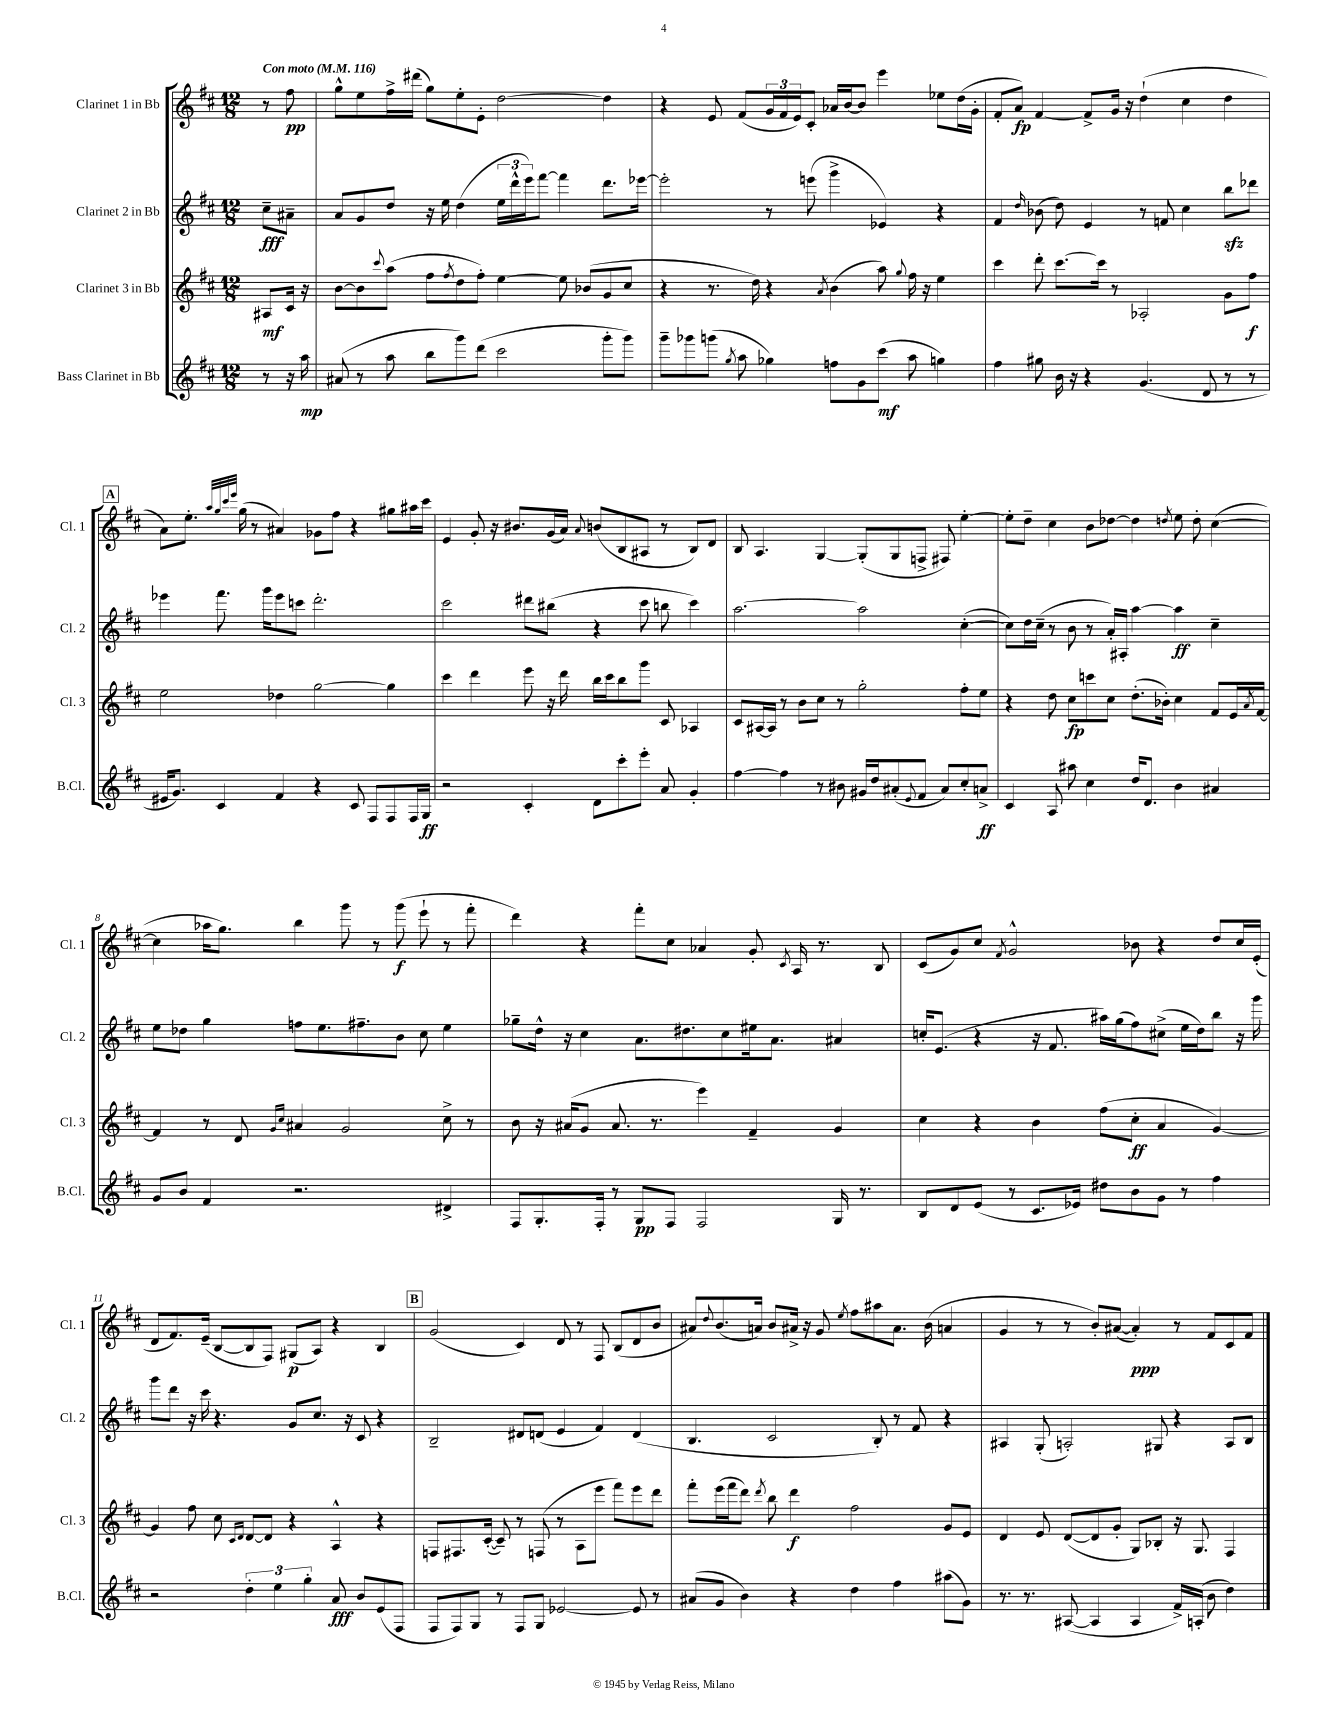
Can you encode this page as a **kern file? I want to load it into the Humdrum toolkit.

**kern	**kern	**kern	**kern
*staff4	*staff3	*staff2	*staff1
*clefG2	*clefG2	*clefG2	*clefG2
*k[f#c#]	*k[f#c#]	*k[f#c#]	*k[f#c#]
*M12/8	*M12/8	*M12/8	*M12/8
*MM116	*MM116	*MM116	*MM116
8r	8A#	8cc#~	8r
16r	16c#	8a#~	8ff#
16aa	16r	.	.
=	=	=	=
(8a#	[8b	8a	8gg^^
8r	8b]	8g	8ee
.	8qqccc#	.	.
8aa	(8aa	8dd	16ff#^
.	.	.	(16ddd#
8bb	8ff#	16r	8gg)
.	.	16ee	.
.	8qff#	.	.
8ggg)	8dd	(4dd	8ee'
(8ddd	8ff#')	.	8e'
2ccc#	[4ee	24ee	[2dd
.	.	24ddd^^	.
.	.	24eee)	.
.	.	[8fff#	.
.	8ee]	4fff#]	.
.	(8b-	.	.
8ggg'	8g	8.ddd	4dd]
8ggg)	8cc#	.	.
.	.	[16eee-	.
=	=	=	=
8ggg~	4r	2eee-']	4r
8ggg-	.	.	.
(8ggg	8.r	.	8e
8qgg	.	.	.
8aa	.	.	(8f#
.	16dd)	.	.
4gg-)	4r	8r	24g
.	.	.	24f#
.	.	.	24e)
.	.	(8eee	8c#'
.	8qa	.	.
8ff	(4b	4ggg^	16a-
.	.	.	[16b
8g	.	.	8b]
(8ccc#	8aa)	4e-)	4eee
.	8qqgg	.	.
8aa	16ff#	.	.
.	16r	.	.
4gg)	4ee	4r	8ee-
.	.	.	(16dd
.	.	.	16g'
=	=	=	=
4ff#	4ccc#	4f#	8f#'
.	.	.	8a)
.	.	16qqdd	.
8gg#	8ddd'	(8b-	[4f#
16b	[8.ccc#	8dd)	.
16r	.	.	.
4r	.	4e	8f#^]
.	16ccc#]	.	.
.	8r	.	16g
.	.	.	16r
(4.g	2A-'	8r	(4dd`
.	.	8f	.
.	.	4cc#	4cc#
8d	.	.	.
8r	8g	8bb	4dd
8r	8ff#	8ddd-	.
=	=	=	=
16e#	2ee	4eee-	8a)
8.g)	.	.	.
.	.	.	8.ee'
4c#	.	8.fff#	.
.	.	.	32qqaa
.	.	.	32qqgg
.	.	.	32qqccc#
.	.	.	32qqeee
.	.	.	(16gg
.	.	.	8r
.	.	16ggg	.
4f#	4dd-	8eee-	4a#)
.	.	8ccc	.
4r	[2gg	2.ddd'	8g-
.	.	.	8ff#
8c#	.	.	4r
8F#	.	.	.
8F#	4gg]	.	8gg#
16F#	.	.	16aa#
16G	.	.	16ccc#
=	=	=	=
2r	4ccc#	2ccc#	4e
.	4ddd	.	8g'
.	.	.	16r
.	.	.	8.b#
4c#'	8eee	8ddd#	.
.	16r	(8bb#	(16g
.	16ddd	.	16a)
.	.	.	8qqa
8d	16bb	4r	(8b
.	16ccc#	.	.
8ccc#'	8bb	.	8B
8eee'	8ggg	8ccc#	8A#
8a	8c#	8bb	8r
4g'	4A-	4ccc#)	8B)
.	.	.	8d
=	=	=	=
[4ff#	8c#	[2.aa	8B
.	[16A#	.	4.A
.	16A#]	.	.
4ff#]	8r	.	.
.	8b	.	.
8r	8cc#	.	[4G
8b#	8r	.	.
16g#	2gg'	2aa]	(8G']
16dd	.	.	.
(8a#'	.	.	8G
8qqe	.	.	.
8f#	.	.	8F^
8a#)	.	.	8F#)
8cc#'	8ff#'	([4cc#'	[4ee'
8a^	8ee	.	.
=	=	=	=
4c#	4r	8cc#])	8ee']
.	.	16dd	8dd~
.	.	(16cc#~	.
8A	8dd	8r	4cc#
8aa#	8cc#	8b	.
4cc#	8ccc	8r	8b
.	8cc#	16a')	[8dd-
.	.	16A#'	.
16dd	(8.dd'	[4aa	4dd-]
8.d	.	.	.
.	16b-')	.	.
.	.	.	8qdd
4b	4cc#	4aa]	8ee
.	.	.	8dd'
4a#	8f#	4cc#~	([4cc#
.	16e	.	.
.	8qa	.	.
.	[16f#	.	.
=	=	=	=
8g	4f#]	8ee	4cc#]
8b	.	8dd-	.
4f#	8r	4gg	16aa-
.	.	.	8.gg)
.	8d	.	.
.	16qqg	.	.
.	16qqcc#	.	.
2.r	4a#	8ff	4bb
.	.	8.ee	.
.	2g	.	8ggg
.	.	8.ff#~	.
.	.	.	8r
.	.	8b	(8ggg
.	.	8cc#	8eee`
4d#^	8cc#^	4ee	8r
.	8r	.	8fff#'
=	=	=	=
8F#	8b	8gg-~	4ddd)
8.G'	16r	16dd^^	.
.	(16a#	16r	.
.	8g	4cc#	4r
16F#'	.	.	.
8r	8.a#	.	.
8G	.	8.a	8fff#'
.	8.r	.	.
8F#	.	.	8cc#
.	.	8.dd#	.
2F#	4eee)	.	4a-
.	.	8cc#	.
.	4f#~	16ee#	8g'
.	.	8.a	.
.	.	.	8qc#
.	.	.	16A
.	.	.	8.r
16G	4g	4a#	.
8.r	.	.	.
.	.	.	8B
=	=	=	=
8B	4cc#	16cc'	(8c#
.	.	(8.e	.
8d	.	.	8g)
(8e	4r	4r	8cc#
.	.	.	8qf#
8r	.	.	2g^^
8.c#	4b	16r	.
.	.	8.f#	.
16e-)	.	.	.
8dd#	(8ff#	16aa#)	.
.	.	(16gg	.
8b	8cc#'	8ff#)	8b-
8g	4a	(8cc#^	4r
8r	.	16ee	.
.	.	16dd)	.
4ff#	[4g)	8bb	8dd
.	.	16r	16cc#
.	.	16ggg	(16e'
=	=	=	=
2r	4g]	8ggg	8d
.	.	8ddd	8.f#)
.	8ff#	16r	.
.	.	16ccc#	(16e~
.	8cc#	4.r	[8B
.	16qqc#	.	.
.	16qqd	.	.
6dd'	[8d	.	8B]
.	8d]	.	8F#)
6ee	.	.	.
.	4r	8g	(8G#
6gg'	.	.	.
.	.	8.cc#	8A)
8a	4A^^	.	4r
.	.	16r	.
8b	.	8c#	.
(8e	4r	4r	4B
8F#	.	.	.
=	=	=	=
8F#	8F	2B~	(2g
8F#)	8.F#	.	.
8G	.	.	.
.	([16c#'	.	.
8r	8c#~])	.	.
8F#	8r	8d#	4c#)
8G	(8F	(8d	.
[2e-	8r	4e	8d
.	8A	.	8r
.	8eee	4f#)	8F#
.	8fff#)	.	(8B
8e-]	8eee	(4d	8d
8r	8ddd	.	8b
=	=	=	=
(8a#	8fff#'	4.B	8a#)
.	.	.	8qqdd
8g	(16eee	.	(8.b
.	16fff#	.	.
4b)	8ddd)	.	.
.	.	.	16a)
.	8qddd	.	.
.	8bb	2c#	8b
4r	4ddd	.	16a#^
.	.	.	16r
.	.	.	8g
.	.	.	8qee
4dd	2ff#	.	8ff#
.	.	8B')	8aa#
4ff#	.	8r	8.a#
.	.	8f#	.
.	.	.	(16b
(8aa#	8g	4r	4a
8g)	8e	.	.
=	=	=	=
8.r	4d	4A#	4g
8.r	.	.	.
.	8e	(8G'	8r
([8A#	([8d	2A')	8r
4A#]	8d]	.	8b')
.	8g'	.	([8a#
4A#	8G)	.	4a#'])
.	8B-'	8G#	.
16f#^)	16r	4r	8r
(16A'	8.G	.	.
8b	.	.	8f#
4dd)	4F#	8A	8c#
.	.	8B	8f#
==	==	==	==
*-	*-	*-	*-
